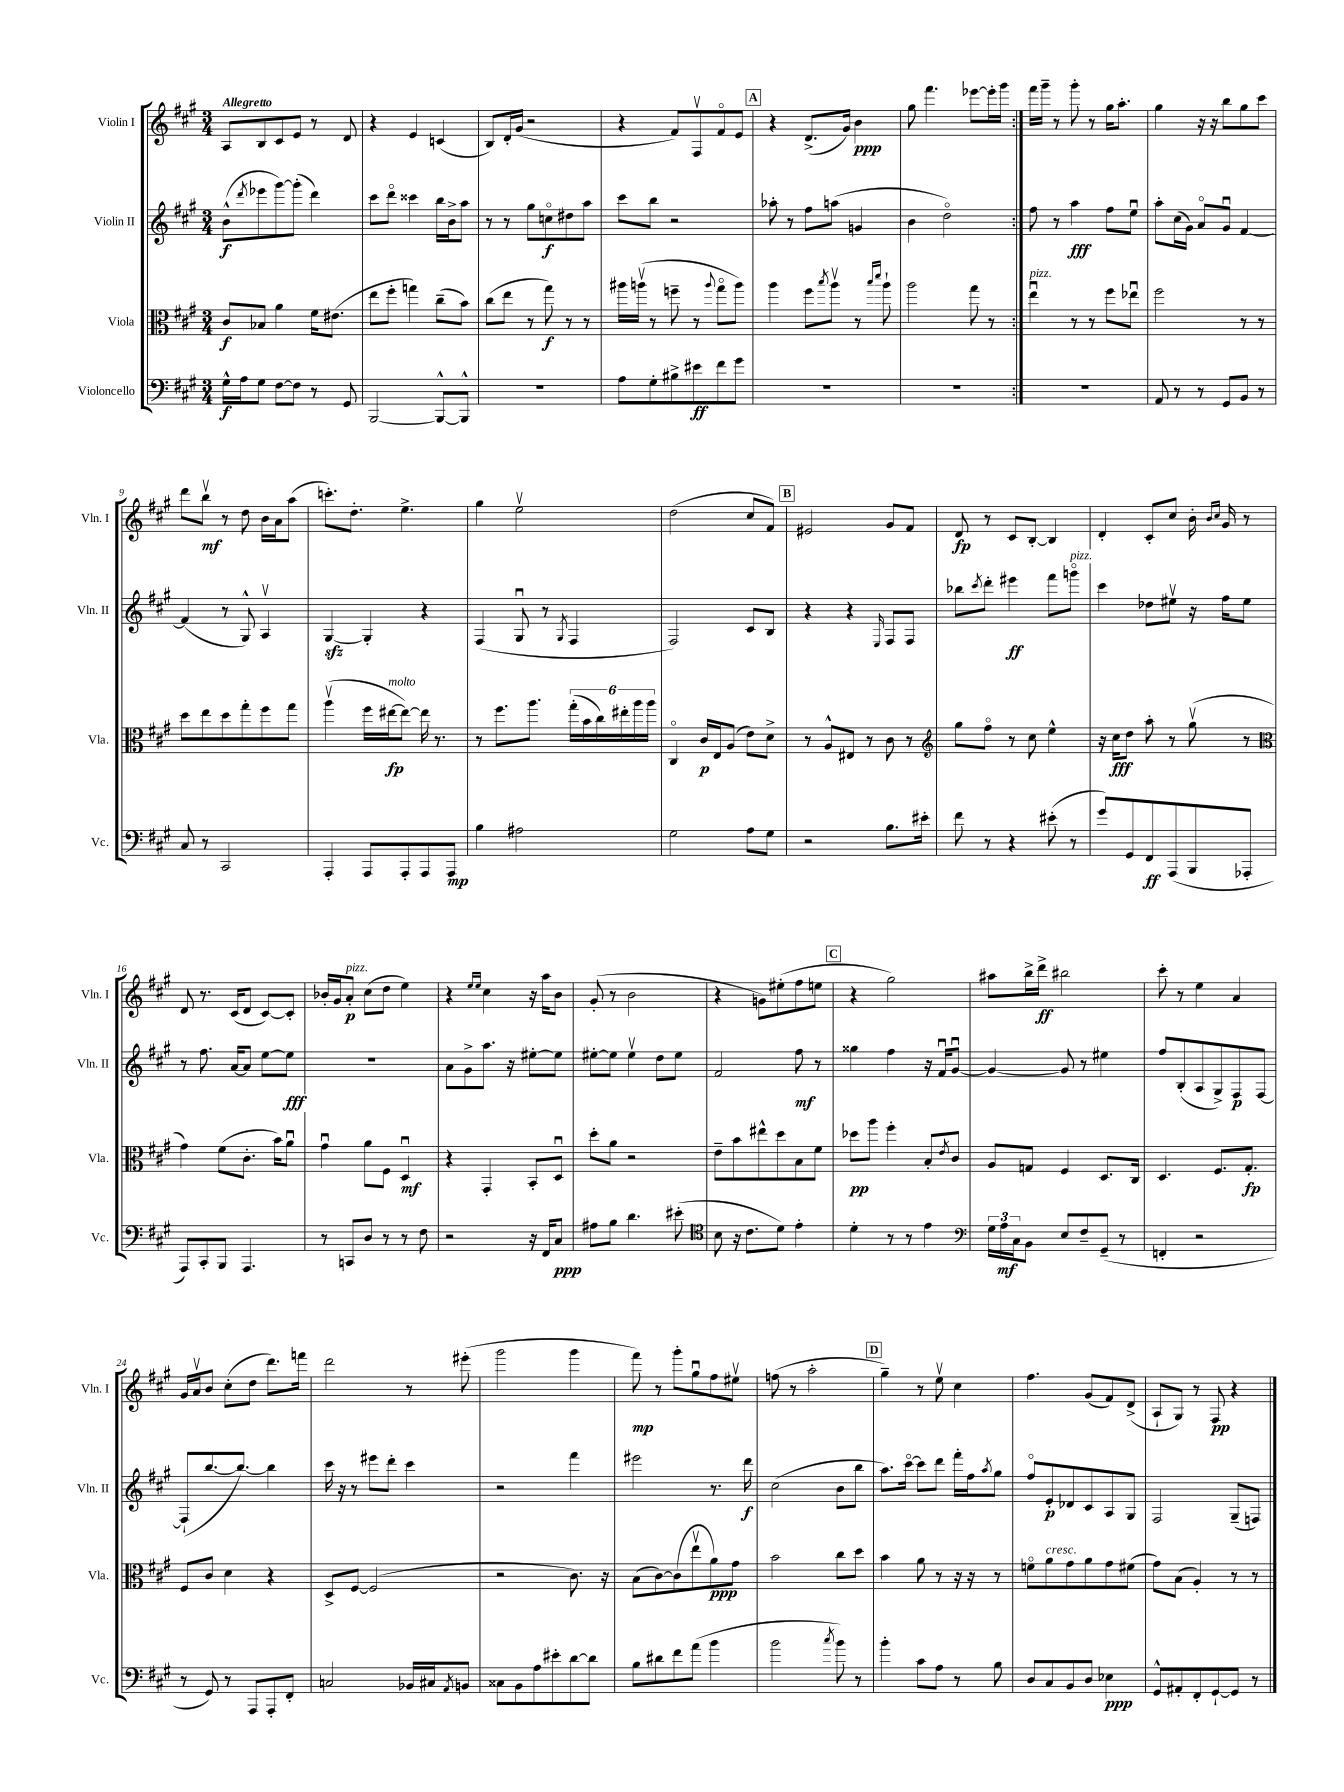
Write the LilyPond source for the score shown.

<<
\new StaffGroup <<
\new Staff = "s0" \with { instrumentName = "Violin I" shortInstrumentName = "Vln. I" } {
    \clef treble \key a \major \numericTimeSignature \time 3/4 \tempo "Allegretto"
    \repeat volta 2 { a8 b8 cis'8 e'8 r8 d'8 |
    r4 e'4 c'4( |
    b8) d'16-. gis'16( r2 |
    r4 fis'8) fis8\upbow fis'8\flageolet e'8 |
    \mark \markup { \box "A" } r4 d'8.->( gis'16) b'4\ppp |
    gis''8 fis'''4. ees'''8~ ees'''16-. gis'''16 | }
    fis'''16 gis'''16-- r8 gis'''8-. r8 gis''16 a''8.-. |
    gis''4 r16 r16 b''8 gis''8 cis'''8 |
    d'''8 b''8\upbow\mf r8 d''8 b'16 a'16 a''8( |
    c'''8.-.) d''8.-. e''4.-> |
    gis''4 e''2\upbow |
    d''2( cis''8 fis'8) |
    \mark \markup { \box "B" } eis'2 gis'8 fis'8 |
    d'8\fp r8 cis'8 b8~-. b4 |
    d'4-. cis'8-. cis''8 b'16-. \grace { b'16 cis''16 } gis'16 r8 |
    d'8 r8. cis'16( d'8 cis'8~) cis'8-. |
    bes'16-. gis'16 a'8-.\p^\markup { \italic "pizz." } cis''8( d''8 e''4) |
    r4 \grace { e''16 e''16 } cis''4 r16 a''16 b'8 |
    gis'8-.( r8 b'2 |
    r4 g'8) eis''8-.( fis''8 e''8 |
    \mark \markup { \box "C" } r4 gis''2) |
    ais''8 b''16-> d'''16->\ff bis''2 |
    cis'''8-. r8 e''4 a'4 |
    gis'16 a'16\upbow b'8 cis''8-.( d''8 d'''8.) f'''16 |
    d'''2 r8 eis'''8-.( |
    gis'''2 gis'''4 |
    fis'''8\mp) r8 gis'''8-. gis''8\downbow fis''8 eis''8\upbow |
    f''8( r8 a''2-. |
    \mark \markup { \box "D" } gis''4--) r8 e''8\upbow cis''4 |
    fis''4. gis'8( fis'8) d'8->( |
    a8-! gis8) r8 fis8\pp r4 \bar "|." |
}
\new Staff = "s1" \with { instrumentName = "Violin II" shortInstrumentName = "Vln. II" } {
    \clef treble \key a \major \numericTimeSignature \time 3/4
    \repeat volta 2 { b'8-^\f( \acciaccatura { d'''8 } ees'''8 gis'''8~) gis'''8-.( d'''4) |
    cis'''8 d'''8\flageolet cisis'''4 b''16 b'16-> a''8 |
    r8 r8 gis''8 c''8\flageolet\f dis''8 a''8 |
    cis'''8 b''8 r2 |
    \mark \markup { \box "A" } aes''8-. r8 fis''8 a''8( g'4 |
    b'4 d''2\flageolet) | }
    fis''8 r8 a''4\fff fis''8 e''8\downbow |
    a''8-. cis''16( gis'16) a'8\flageolet gis'8\downbow fis'4~ |
    fis'4( r8 gis8-^) a4\upbow |
    gis4~\sfz gis4-. r4 |
    fis4( gis8\downbow r8 \acciaccatura { gis8 } fis4 |
    fis2) cis'8 b8 |
    \mark \markup { \box "B" } r4 r4 \grace { e16 } fis8 fis8 |
    bes''8 \acciaccatura { cis'''8 } d'''8-. eis'''4\ff fis'''8 g'''8\flageolet^\markup { \italic "pizz." } |
    cis'''4 des''8 eis''8\upbow r16 fis''16 eis''8 |
    r8 fis''8. a'16~ a'8 e''8~ e''8\fff |
    R2. |
    a'8 gis'8-> a''8. r16 eis''8~-. eis''8 |
    eis''8~-. eis''8 eis''4\upbow d''8 eis''8 |
    fis'2 fis''8\mf r8 |
    \mark \markup { \box "C" } gisis''4 fis''4 r16 fis'16\downbow gis'8~\downbow |
    gis'4~ gis'8 r8 eis''4 |
    fis''8 b8-.( a8 gis8->) fis8\p fis8~ |
    fis8-!( b''8.~ b''8.~) b''4 |
    cis'''16 r16 r8 eis'''8 d'''8-. cis'''4 |
    r2 fis'''4 |
    eis'''2 r8. d'''16\f |
    cis''2( b'8 b''8 |
    \mark \markup { \box "D" } a''8.) cis'''16~\flageolet cis'''8 d'''8 fis'''16-. fis''16 \acciaccatura { a''8 } gis''8 |
    fis''8\flageolet e'8-.\p des'8 cis'8 a8 gis8 |
    fis2 gis8--( f8) \bar "|." |
}
\new Staff = "s2" \with { instrumentName = "Viola" shortInstrumentName = "Vla." } {
    \clef alto \key a \major \numericTimeSignature \time 3/4
    \repeat volta 2 { cis'8\f bes8 a'4 fis'16 eis'8.( |
    e''8 fis''8-. g''4) cis''8--( b'8) |
    cis''8( e''8 r8 gis''8\f) r8 r8 |
    ais''16 a''16\upbow( r8 f''8-- r8 \appoggiatura { a''8 } gis''8\flageolet a''8) |
    \mark \markup { \box "A" } a''4 fis''8 \acciaccatura { b''8 } a''8\upbow r8 \grace { b''16 d'''16 } a''8-! |
    a''2 gis''8 r8 | }
    e''4\downbow^\markup { \italic "pizz." } r8 r8 fis''8 ees''8\downbow |
    fis''2 r8 r8 |
    d''8 e''8 d''8 gis''8-. fis''8 gis''8 |
    a''4\upbow( fis''16 eis''16~\fp^\markup { \italic "molto" } eis''8~) eis''16 r8. |
    r8 fis''8. a''8. \tuplet 6/4 { gis''16-.( b'16 cis''16) eis''16-. a''16 a''16 } |
    cis4\flageolet cis'16\p e16 a8( e'8) d'8-> |
    \mark \markup { \box "B" } r8 a8-^ eis8 r8 cis'8 r8 |
    \clef treble gis''8 fis''8\flageolet r8 cis''8 e''4-^ |
    r16 cis''16\fff d''8 a''8-. r8 gis''8\upbow( r8 |
    \clef alto gis'4) fis'8( cis'8.-. b'16) a'8\downbow |
    gis'4\downbow a'8 fis8 d4\downbow\mf |
    r4 gis,4-. b,8-. d8\downbow |
    d''8-. a'8 r2 |
    e'8-- b'8 eis''8-^ d''8 b8 fis'8 |
    \mark \markup { \box "C" } des''8\pp a''8 fis''4-. b8-. \acciaccatura { e'8 } cis'8 |
    a8 g8 fis4 d8. cis16 |
    d4. fis8. gis8.-.\fp |
    fis8 cis'8 d'4 r4 |
    d8-> fis8~ fis2( |
    r2 cis'8.) r16 |
    b8( cis'8~) cis'8( e''8\upbow a'8\ppp) gis'8 |
    b'2 cis''8 d''8 |
    \mark \markup { \box "D" } b'4 a'8 r8 r16 r16 r8 |
    f'8\flageolet a'8^\markup { \italic "cresc." } gis'8 a'8 gis'8 fis'8( |
    gis'8) b8( a4-.) r8 r8 \bar "|." |
}
\new Staff = "s3" \with { instrumentName = "Violoncello" shortInstrumentName = "Vc." } {
    \clef bass \key a \major \numericTimeSignature \time 3/4
    \repeat volta 2 { gis16-^\f a16 gis8 fis8~ fis8 r8 gis,8 |
    b,,2~ b,,8~-^ b,,8-^ |
    R2. |
    a8 gis8-. bis8-> eis'8\ff fis'8 gis'8 |
    \mark \markup { \box "A" } R2. |
    R2. | }
    R2. |
    a,8 r8 r8 gis,8 b,8 r8 |
    cis8 r8 cis,2 |
    a,,4-. a,,8 a,,8-. a,,8 a,,8\mp |
    b4 ais2 |
    gis2 a8 gis8 |
    \mark \markup { \box "B" } r2 b8. eis'16-. |
    fis'8 r8 r4 eis'8-.( r8 |
    gis'8) gis,8 fis,8\ff a,,8( b,,8 aes,,8-. |
    a,,8) cis,8-. b,,8 a,,4. |
    r8 c,8 d8 r8 r8 fis8 |
    r2 r16 fis,16 cis8\ppp |
    ais8 b8 d'4. eis'8-.( |
    \clef tenor b8 r16 cis'8. d'8) e'4-. |
    \mark \markup { \box "C" } d'4-. r8 r8 e'4 |
    \clef bass \tuplet 3/2 { gis16 a16\mf cis16 } b,8 e8 fis8-- gis,8--( r8 |
    f,4-. r2 |
    r8 gis,8) r8 a,,8 a,,8-. fis,8-. |
    c2 bes,16 cis16 \acciaccatura { a,8 } b,8 |
    cisis8 b,8 a8 eis'8-. d'8~ d'8 |
    b8 dis'8 fis'8 a'8( b'4 |
    b'2 \acciaccatura { cis''8 } b'8) r8 |
    \mark \markup { \box "D" } b'4-. cis'8 a8 r8 b8 |
    d8 cis8 b,8 d8 ees4\ppp |
    gis,8-^ ais,8-. fis,8-. gis,8~-! gis,8 r8 \bar "|." |
}
>>
>>
